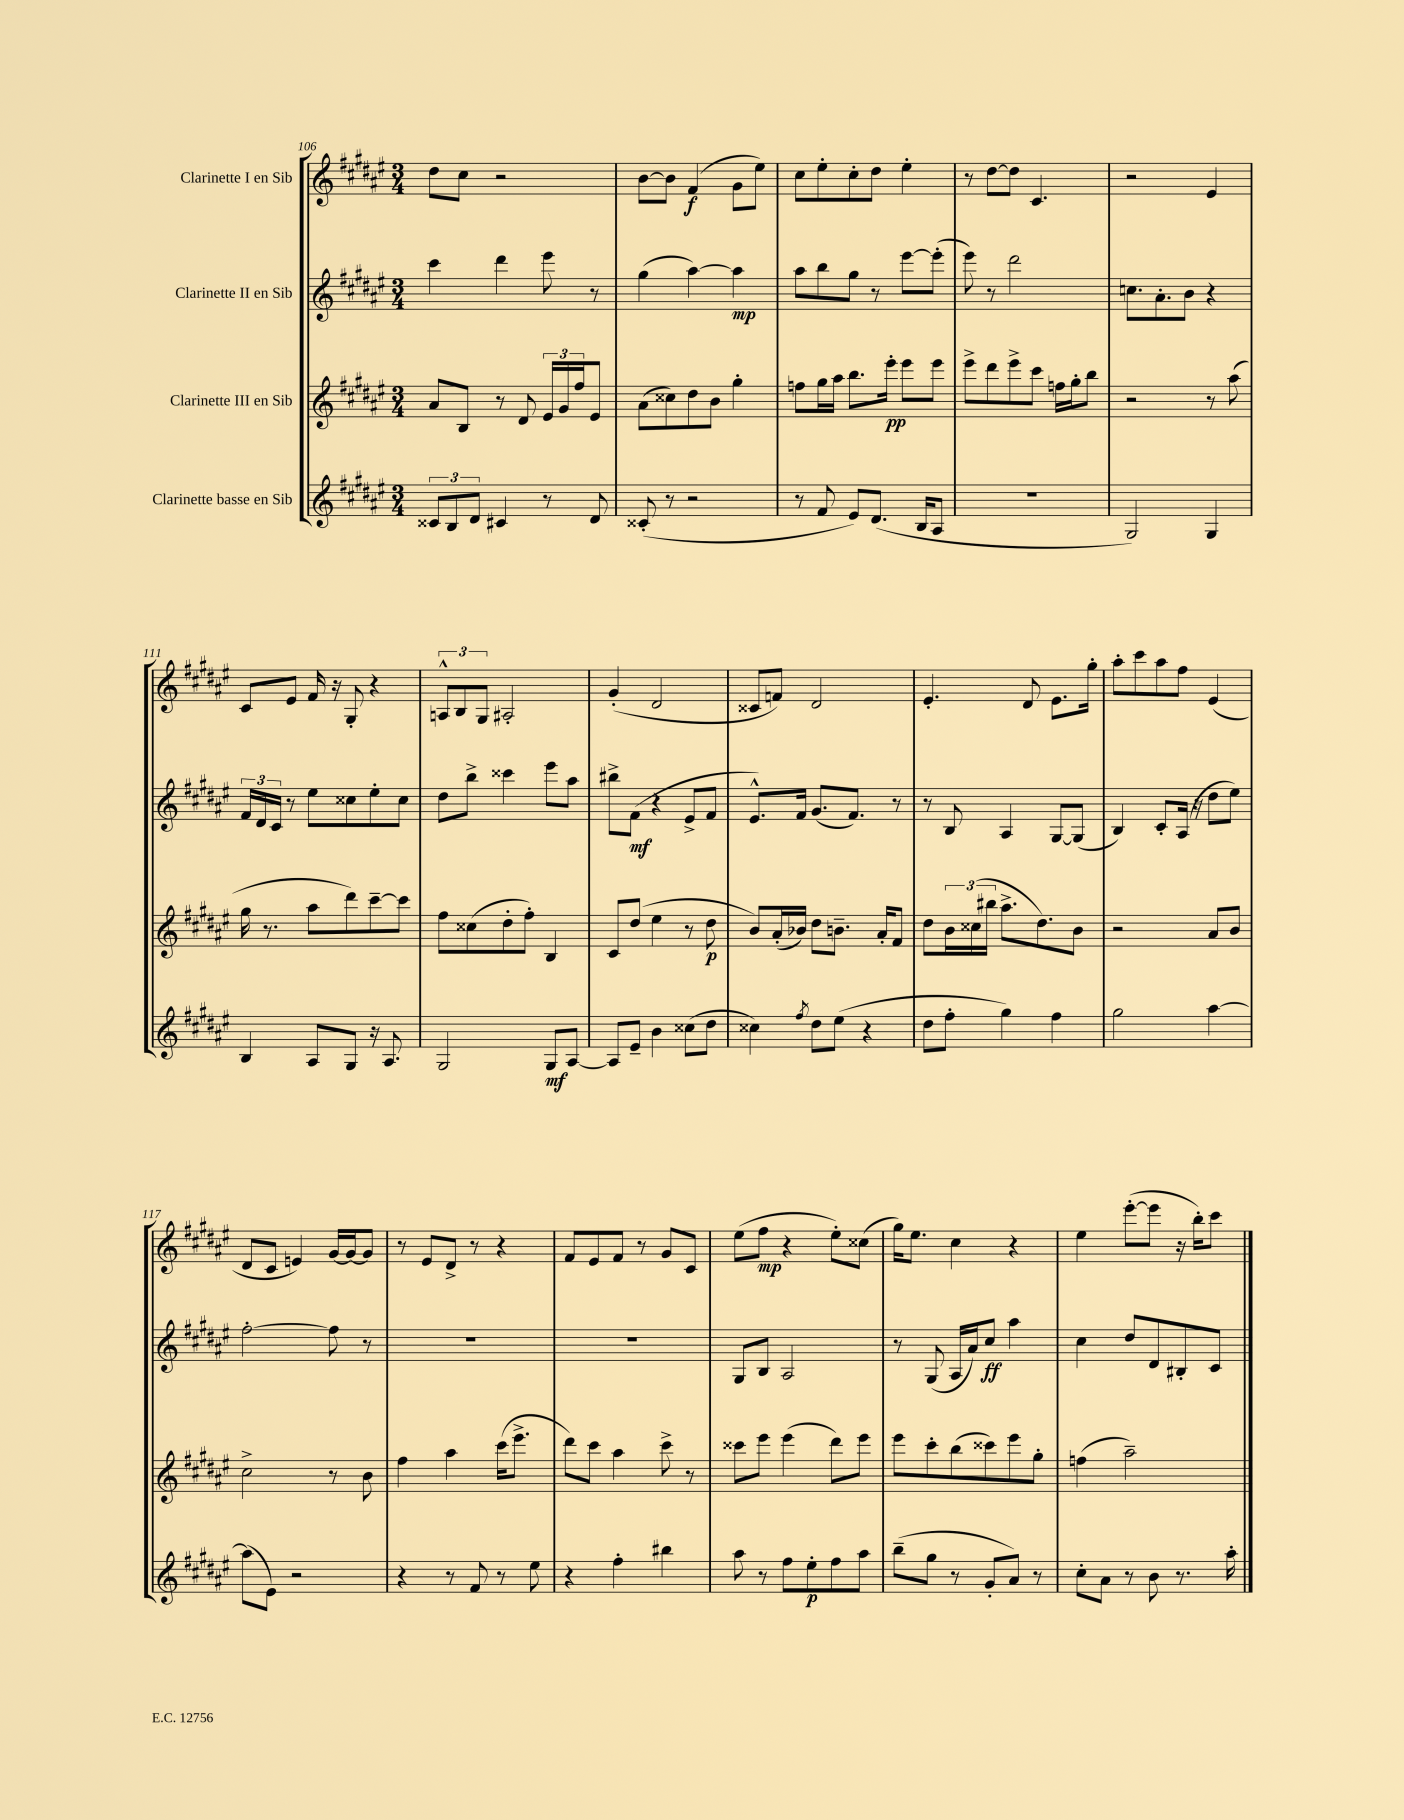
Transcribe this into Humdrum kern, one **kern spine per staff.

**kern	**kern	**kern	**kern
*staff4	*staff3	*staff2	*staff1
*clefG2	*clefG2	*clefG2	*clefG2
*k[f#c#g#d#a#e#]	*k[f#c#g#d#a#e#]	*k[f#c#g#d#a#e#]	*k[f#c#g#d#a#e#]
*M3/4	*M3/4	*M3/4	*M3/4
12c##	8a#	4ccc#	8dd#
12B	.	.	.
.	8B	.	8cc#
12d#	.	.	.
4c#	8r	4ddd#	2r
.	8d#	.	.
8r	24e#	8eee#	.
.	24g#	.	.
.	24ff#	.	.
8d#	8e#	8r	.
=	=	=	=
(8c##'	(8a#	(4gg#	[8b
8r	8cc##)	.	8b]
2r	8dd#	[4aa#)	(4f#
.	8b	.	.
.	4gg#'	4aa#]	8g#
.	.	.	8ee#)
=	=	=	=
8r	8ff	8aa#	8cc#
8f#	16gg#	8bb	8ee#'
.	16aa#	.	.
8e#)	8.bb	8gg#	8cc#'
(8.d#	.	8r	8dd#
.	16eee#'	.	.
.	8eee#	[8eee#	4ee#'
16B	.	.	.
8A#	8eee#	(8eee#']	.
=	=	=	=
2.r	8eee#^	8eee#)	8r
.	8ddd#	8r	[8dd#
.	8eee#^	2ddd#	8dd#]
.	8ccc#	.	4.c#
.	16ff	.	.
.	16gg#'	.	.
.	8bb	.	.
=	=	=	=
2G#)	2r	8.cc	2r
.	.	8.a#'	.
.	.	8b	.
4G#	8r	4r	4e#
.	(8aa#	.	.
=	=	=	=
4B	16gg#	24f#	8c#
.	.	24d#	.
.	8.r	.	.
.	.	24c#	.
.	.	8r	8e#
8A#	8aa#	8ee#	16f#
.	.	.	16r
8G#	8ddd#)	8cc##	8G#'
16r	[8ccc#~	8ee#'	4r
8.A#	.	.	.
.	8ccc#]	8cc##	.
=	=	=	=
2G#	8ff#	8dd#	12A^^
.	.	.	12B
.	(8cc##	8bb^	.
.	.	.	12G#
.	8dd#'	4ccc##	2A#'
.	8ff#')	.	.
8G#	4B	8eee#	.
[8A#	.	8aa#	.
=	=	=	=
8A#]	8c#	8bb#^	(4g#'
8e#~	(8dd#	(8f#	.
4b	4ee#	4r	2d#
(8cc##	8r	8e#^	.
8dd#	8dd#	8f#	.
=	=	=	=
4cc##)	8b)	8.e#^^)	8c##
.	(16a#'	.	8f)
.	16b-)	16f#	.
8qff#	.	.	.
8dd#	8dd#	(8.g#	2d#
(8ee#	8.b~	.	.
.	.	8.f#)	.
4r	.	.	.
.	16a#'	.	.
.	8f#	8r	.
=	=	=	=
8dd#	8dd#	8r	4.e#'
8ff#'	24b	8B	.
.	(24cc##	.	.
.	24bb#	.	.
4gg#)	8.aa#^	4A#	.
.	.	.	8d#
.	8.dd#)	.	.
4ff#	.	[8G#	8.e#
.	8b	(8G#]	.
.	.	.	16gg#'
=	=	=	=
2gg#	2r	4B)	8aa#'
.	.	.	8ccc#
.	.	8c#'	8aa#
.	.	(16A#	8ff#
.	.	16r	.
[4aa#	8a#	8dd#	(4e#
.	8b	8ee#)	.
=	=	=	=
(8aa#]	2cc#^	[2ff#'	8d#
8e#)	.	.	8c#
2r	.	.	4e)
.	8r	8ff#]	[16g#
.	.	.	16g#_
.	8b	8r	8g#]
=	=	=	=
4r	4ff#	2.r	8r
.	.	.	8e#
8r	4aa#	.	8d#^
8f#	.	.	8r
8r	(16ccc#	.	4r
.	8.eee#^	.	.
8ee#	.	.	.
=	=	=	=
4r	8ddd#)	2.r	8f#
.	8ccc#	.	8e#
4ff#'	4aa#	.	8f#
.	.	.	8r
4bb#	8ccc#^	.	8g#
.	8r	.	8c#
=	=	=	=
8aa#	8ccc##	8G#	(8ee#
8r	8eee#	8B	8ff#
8ff#	(4eee#	2A#	4r
8ee#'	.	.	.
8ff#	8ddd#)	.	8ee#')
8aa#	8eee#	.	(8cc##
=	=	=	=
(8bb~	8eee#	8r	16gg#)
.	.	.	8.ee#
8gg#	8ccc#'	(8G#	.
8r	(8bb	16A#	4cc#
.	.	16a#)	.
8g#'	8ccc##)	8cc#	.
8a#)	8eee#	4aa#	4r
8r	8gg#'	.	.
=	=	=	=
8cc#'	(4ff	4cc#	4ee#
8a#	.	.	.
8r	2aa#~)	8dd#	([8eee#'
8b	.	8d#	8eee#]
8.r	.	8B#'	16r
.	.	.	16bb')
.	.	8c#	8ccc#
16aa#'	.	.	.
==	==	==	==
*-	*-	*-	*-
